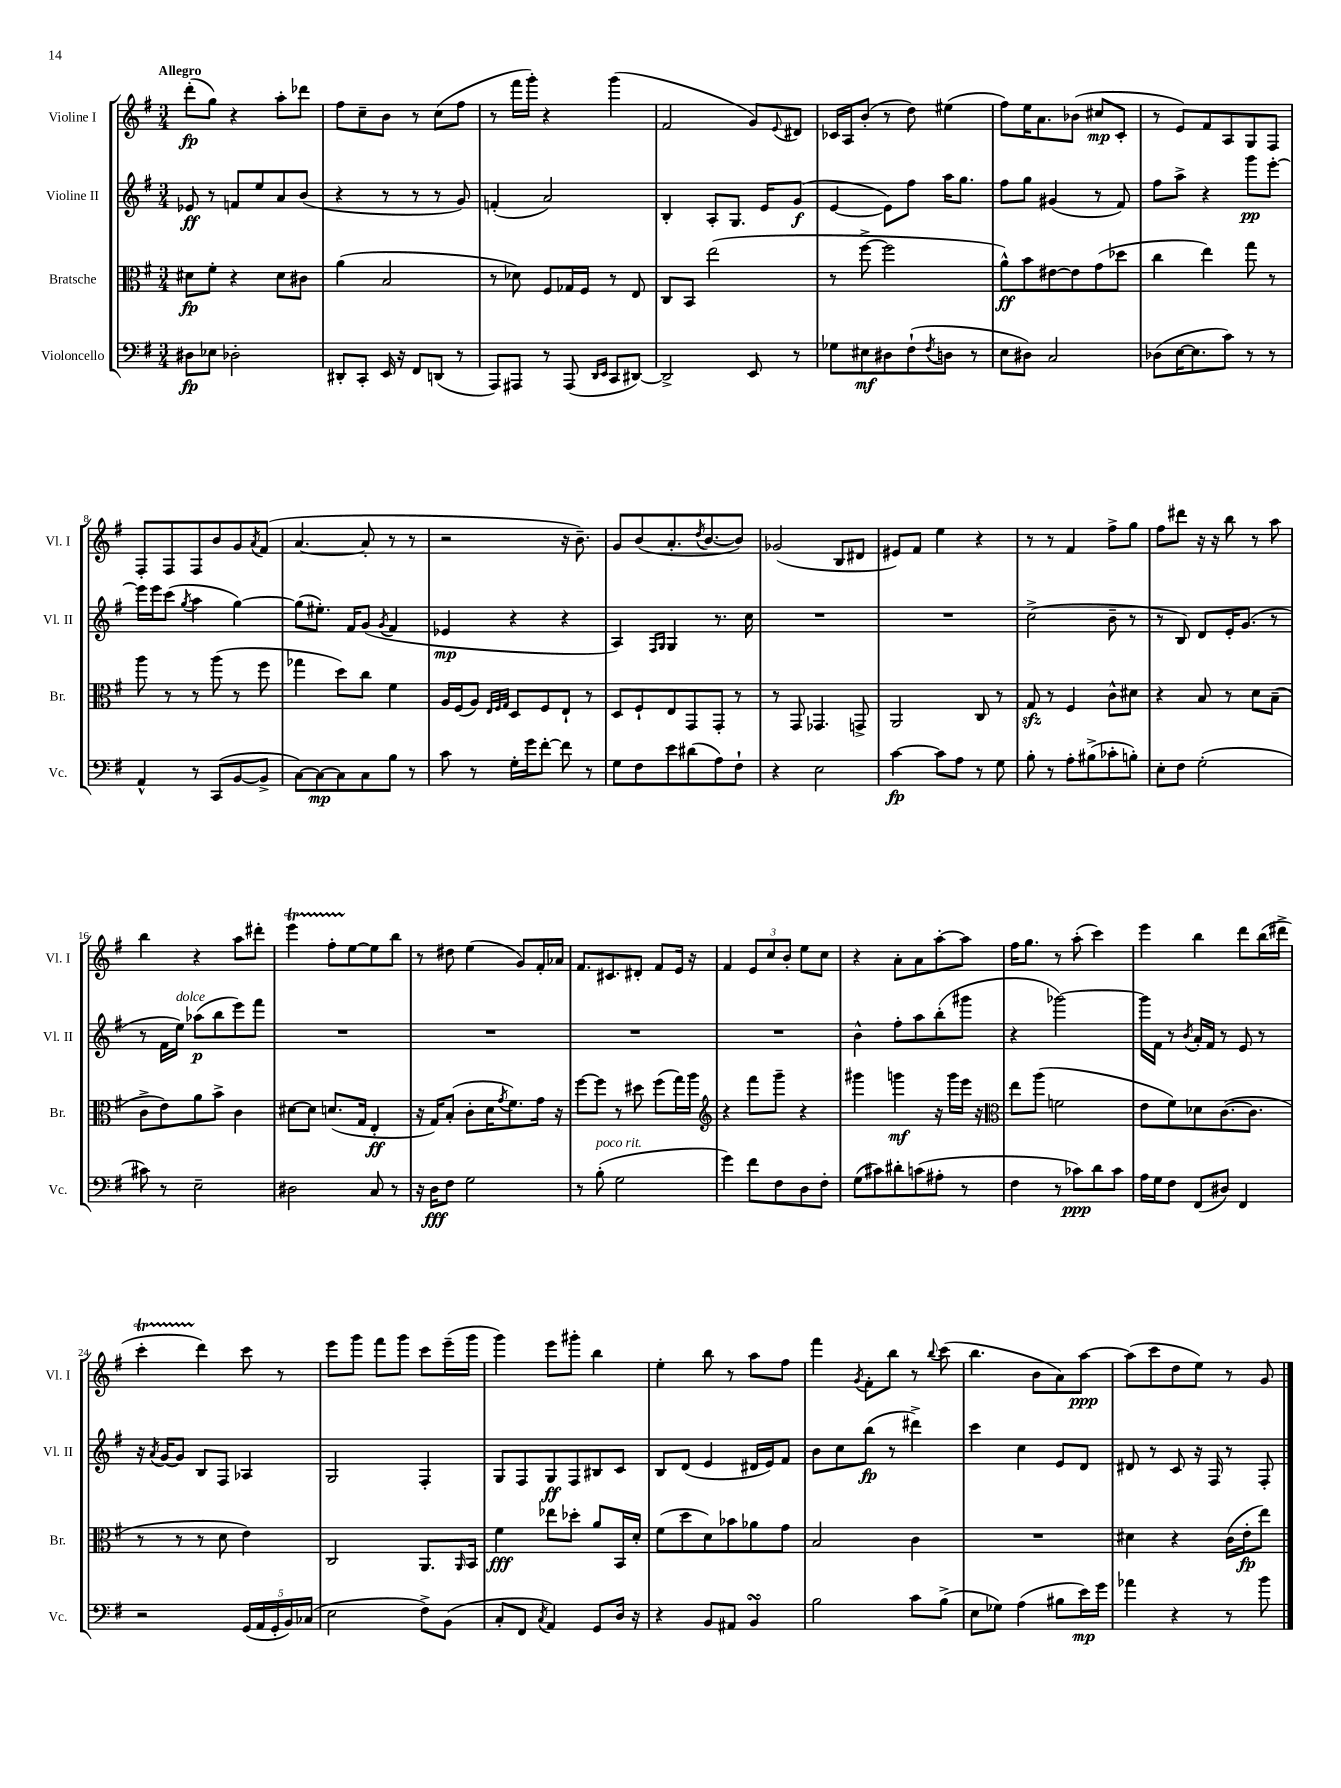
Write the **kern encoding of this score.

**kern	**kern	**kern	**kern
*staff4	*staff3	*staff2	*staff1
*clefF4	*clefC3	*clefG2	*clefG2
*k[f#]	*k[f#]	*k[f#]	*k[f#]
*M3/4	*M3/4	*M3/4	*M3/4
8D#\L	8d#\L	8e-/	(8ddd'\L
8E-\J	8f#'\J	8r	8gg\J)
2D-'\	4r	8f/L	4r
.	.	8ee/	.
.	8d#\L	8a/	8aa'\L
.	8c#\J	(8b/J	8ddd-\J
=	=	=	=
8DD#'/L	(4a\	4r	8ff#\L
8CC'/J	.	.	8cc~\
16EE/	2B/	8r	8b\J
16r	.	.	.
8FF#/L	.	8r	8r
(8DD/J	.	8r	(8cc\L
8r	.	8g/)	8ff#\J
=	=	=	=
8AAA/L)	8r	(4f'/	8r
8AAA#/J	8d-\)	.	16fff#\LL
.	.	.	16ggg'\JJ)
8r	8F#/L	2a/)	4r
(8AAA#/	16G-/L	.	.
.	16F#/JJ	.	.
16qqDD/LL	.	.	.
16qqEE/JJ	.	.	.
8CC/L	8r	.	(4ggg\
[8DD#/J)	8E/	.	.
=	=	=	=
2DD#^/]	8C/L	4B'/	2f#/
.	8BB/J	.	.
.	(2ee\	8A'/L	.
.	.	8.G/J	.
8EE/	.	.	8g/L)
.	.	16e/LK	.
.	.	.	8qqe/
8r	.	(8g/J	8d#/J
=	=	=	=
8G-\L	8r	[4e/	16c-/LL
.	.	.	16A/J
8E#\	[8ff#^\	.	(8b'/J
8D#\	2ff#\]	8e\]L)	8r
(8F#`\	.	8ff#\J	8dd\)
8qF#/	.	.	.
8D\J	.	16aa\LK	(4ee#\
.	.	8.gg\J	.
8r	.	.	.
=	=	=	=
8E\L	8a^^\L)	8ff#\L	8ff#\L)
8D#\J)	8b\	8gg\J	16ee\K
.	.	.	8.a\
2C/	[8e#\	(4g#/	.
.	8e#\]	.	(8b-\J
.	(8g\	8r	8cc#/L
.	8dd-\J	8f#/)	8c'/J
=	=	=	=
(8D-\L	4cc\	8ff#\L	8r
[16E\K	.	8aa^\J	8e/L)
8.E\]	.	.	.
.	4ee\)	4r	8f#/
8c\J)	.	.	8A/
8r	8gg\	8ggg\L	8G/
8r	8r	[8eee'\J	8F#/J
=	=	=	=
4AA^^/	8aa\	16eee\]LL	8F#'/L
.	.	16eee\J	.
.	8r	(8ccc\J	8F#/
.	.	8qgg/	.
8r	8r	4aa\	8F#/
(8CC/L	(8aa\	.	8b/
[8BB/	8r	[4gg\)	8g/
.	.	.	8qa/
8BB^/]J	8ff#\	.	(8f#/J
=	=	=	=
[8C\L)	4gg-\	(8gg\]L	[4.a/
8C\_	.	8.ee#'\J)	.
8C\]	8dd\L)	.	.
.	.	16f#/LK	.
8C\	8cc\J	(8g/J	8a'/]
.	.	8qg/	.
8B\J	4f#\	4f#/	8r
8r	.	.	8r
=	=	=	=
8c\	16A/LL	4e-/	2r
.	(16F#/J	.	.
8r	8A/J)	.	.
.	32qqE/LLL	.	.
.	32qqF#/	.	.
.	32qqG/JJJ	.	.
16G'\LL	8D/L	4r	.
16g\J	.	.	.
[8f#'\J	8F#/	.	.
8f#\]	8E`/J	4r	16r
.	.	.	8.b~\)
8r	8r	.	.
=	=	=	=
8G\L	8D/L	4A/)	8g/L
8F#\	8F#`/	.	(8b/
.	.	16qqF#/LL	.
.	.	16qqG/JJ	.
8e\	8E/	4G/	8.a'/
(8d#\	8GG/	.	.
.	.	.	8qdd/
.	.	.	[8.b/
8A\)	8GG'/J	8.r	.
8F#`\J	8r	.	8b/]J)
.	.	16cc\	.
=	=	=	=
4r	8r	2.r	(2g-/
.	8GG/	.	.
2E\	4.GG-/	.	.
.	.	.	8B/L
.	8GG^/	.	8d#/J
=	=	=	=
[4c\	2AA/	2.r	8e#/L)
.	.	.	8f#/J
8c\]L	.	.	4ee\
8A\J	.	.	.
8r	8C/	.	4r
8G\	8r	.	.
=	=	=	=
8B'\	8G/	(2cc^\	8r
8r	8r	.	8r
8A'\L	4F#/	.	4f#/
(8B#^\	.	.	.
8c-'\	8c^^\L	8b~\	8ff#^\L
8B'\J)	8d#\J	8r	8gg\J
=	=	=	=
8E'\L	4r	8r	8ff#\L
8F#\J	.	8B/)	8ddd#\J
(2G'\	8B/	8d/L	16r
.	.	.	16r
.	8r	16e'/K	8bb\
.	.	(8.g/J	.
.	8d\L	.	8r
.	(8B~\J	8r	8aa\
=	=	=	=
8c#\)	8c^\L	8r	4bb\
8r	8e\)	16f#\LL	.
.	.	16ee\JJ)	.
2E~\	8a\	(8aa-\L	4r
.	8b^\J	8bb\	.
.	4c\	8eee\)	8aa\L
.	.	8fff#\J	8ddd#'\J
=	=	=	=
2D#\	[8d#\L	2.r	4eee\
.	8d#\]J	.	.
.	(8.d/L	.	8ff#'\L
.	.	.	[8ee\
.	16G/Jk	.	.
8C/	4E'/	.	8ee\]
8r	.	.	8bb\J
=	=	=	=
16r	16r	2.r	8r
16D\LK	16G/LK)	.	.
8F#\J	(8B'/J	.	8dd#\
2G\	8c'\L	.	(4ee\
.	16d\K	.	.
.	8qg/	.	.
.	8.f#\)	.	.
.	.	.	8g/L)
.	16g\Jk	.	16f#'/L
.	16r	.	16a-/JJ
=	=	=	=
8r	[8ff#\L	2.r	8.f#/L
(8B'\	8ff#\]J	.	.
.	.	.	8.c#/
2G\	8r	.	.
.	8dd#\	.	8d#'/J
.	(8ff#\L	.	8f#/L
.	16gg\L)	.	16e/Jk
.	16aa\JJ	.	16r
=	=	=	=
*	*clefG2	*	*
4g\)	4r	2.r	4f#/
8f#\L	8fff#\L	.	12e/L
.	.	.	12cc/
8F#\	8ggg~\J	.	.
.	.	.	12b'/J
8D\	4r	.	8ee\L
8F#'\J	.	.	8cc\J
=	=	=	=
(8G\L	4ggg#\	4b^^\	4r
8c#\)	.	.	.
8d#'\	4ggg\	8ff#'\L	8a'\L
(8c\	.	8aa\	8a\
8A#'\J	16r	(8bb'\	[8aa'\
.	16ggg\LL	.	.
8r	16eee\JJ	8ggg#\J	8aa\]J
.	16r	.	.
=	=	=	=
*	*clefC3	*	*
4F#\	8ee\L	4r	16ff#\LK
.	.	.	8.gg\J
.	(8aa\J	.	.
8r	2f\	[2ggg-\)	8r
8c-\L)	.	.	(8aa'\
8d\	.	.	4ccc\)
8c-\J	.	.	.
=	=	=	=
16A\LL	8e\L	16ggg-\]LL	4eee\
16G\J	.	16f#\JJ	.
8F#\J	8f#\)	8r	.
.	.	8qb/	.
(8FF#/L	8d-\	16a'/LL	4bb\
.	.	16f#/JJ	.
8D#/J)	([8.c\	8r	.
4FF#/	.	8e/	8ddd\L
.	8.c\]J	.	.
.	.	8r	(16bb\L
.	.	.	16ddd#^\JJ
=	=	=	=
2r	8r	16r	4ccc'\
.	.	8qa/	.
.	.	[16g/LK	.
.	8r	8g/]J	.
.	8r	8B/L	4ddd\)
.	8d\	8F#/J	.
(20GG/LL	4e\)	4A-/	8ccc\
20AA/	.	.	.
20GG'/	.	.	.
.	.	.	8r
20BB/)	.	.	.
(20C-/JJ	.	.	.
=	=	=	=
2E\	2C/	2G/	8eee\L
.	.	.	8ggg\J
.	.	.	8fff#\L
.	.	.	8ggg\J
8F#^\L)	8.AA/L	4F#'/	8ccc\L
(8BB\J	.	.	(16eee~\L
.	16qqAA/	.	.
.	16BB/Jk	.	16ggg\JJ
=	=	=	=
8C'/L	4f#\	8G/L	4ggg\)
8FF#/J	.	8F#/	.
8qC/	.	.	.
4AA/)	8ee-\L	8G/	8eee\L
.	8dd-'\J	8F#/	8ggg#'\J
8GG/L	8a/L	8B#/	4bb\
16D/Jk	16BB/L	8c/J	.
16r	16d'/JJ	.	.
=	=	=	=
4r	(8f#\L	8B/L	4ee'\
.	8dd\	(8d/J	.
8BB/L	8d\)	4e/	8bb\
8AA#/J	8b-\	.	8r
4BB/	8a-\	16d#/LL	8aa\L
.	.	16e/J)	.
.	8g\J	8f#/J	8ff#\J
=	=	=	=
2B\	2B/	8b\L	4fff#\
.	.	8cc\	.
.	.	.	8qg/
.	.	(8bb\J	8f#'\L
.	.	8r	8bb\J
8c\L	4c\	4ddd#^\)	8r
.	.	.	8qqbb/
(8B^\J	.	.	(8ccc\
=	=	=	=
8E\L	2.r	4ccc\	4.bb\
8G-\J)	.	.	.
(4A\	.	4cc\	.
.	.	.	8b\L
8B#\L	.	8e/L	8a\)
16e\L)	.	8d/J	[8aa\J
16g\JJ	.	.	.
=	=	=	=
4a-\	4d#\	8d#/	(8aa\]L
.	.	8r	8ccc\
4r	4r	8c/	8dd\
.	.	16r	8ee\J)
.	.	16F#/	.
8r	(16c\LL	8r	8r
.	16e'\J	.	.
8b\	8ee\J)	8F#'/	8g/
==	==	==	==
*-	*-	*-	*-
